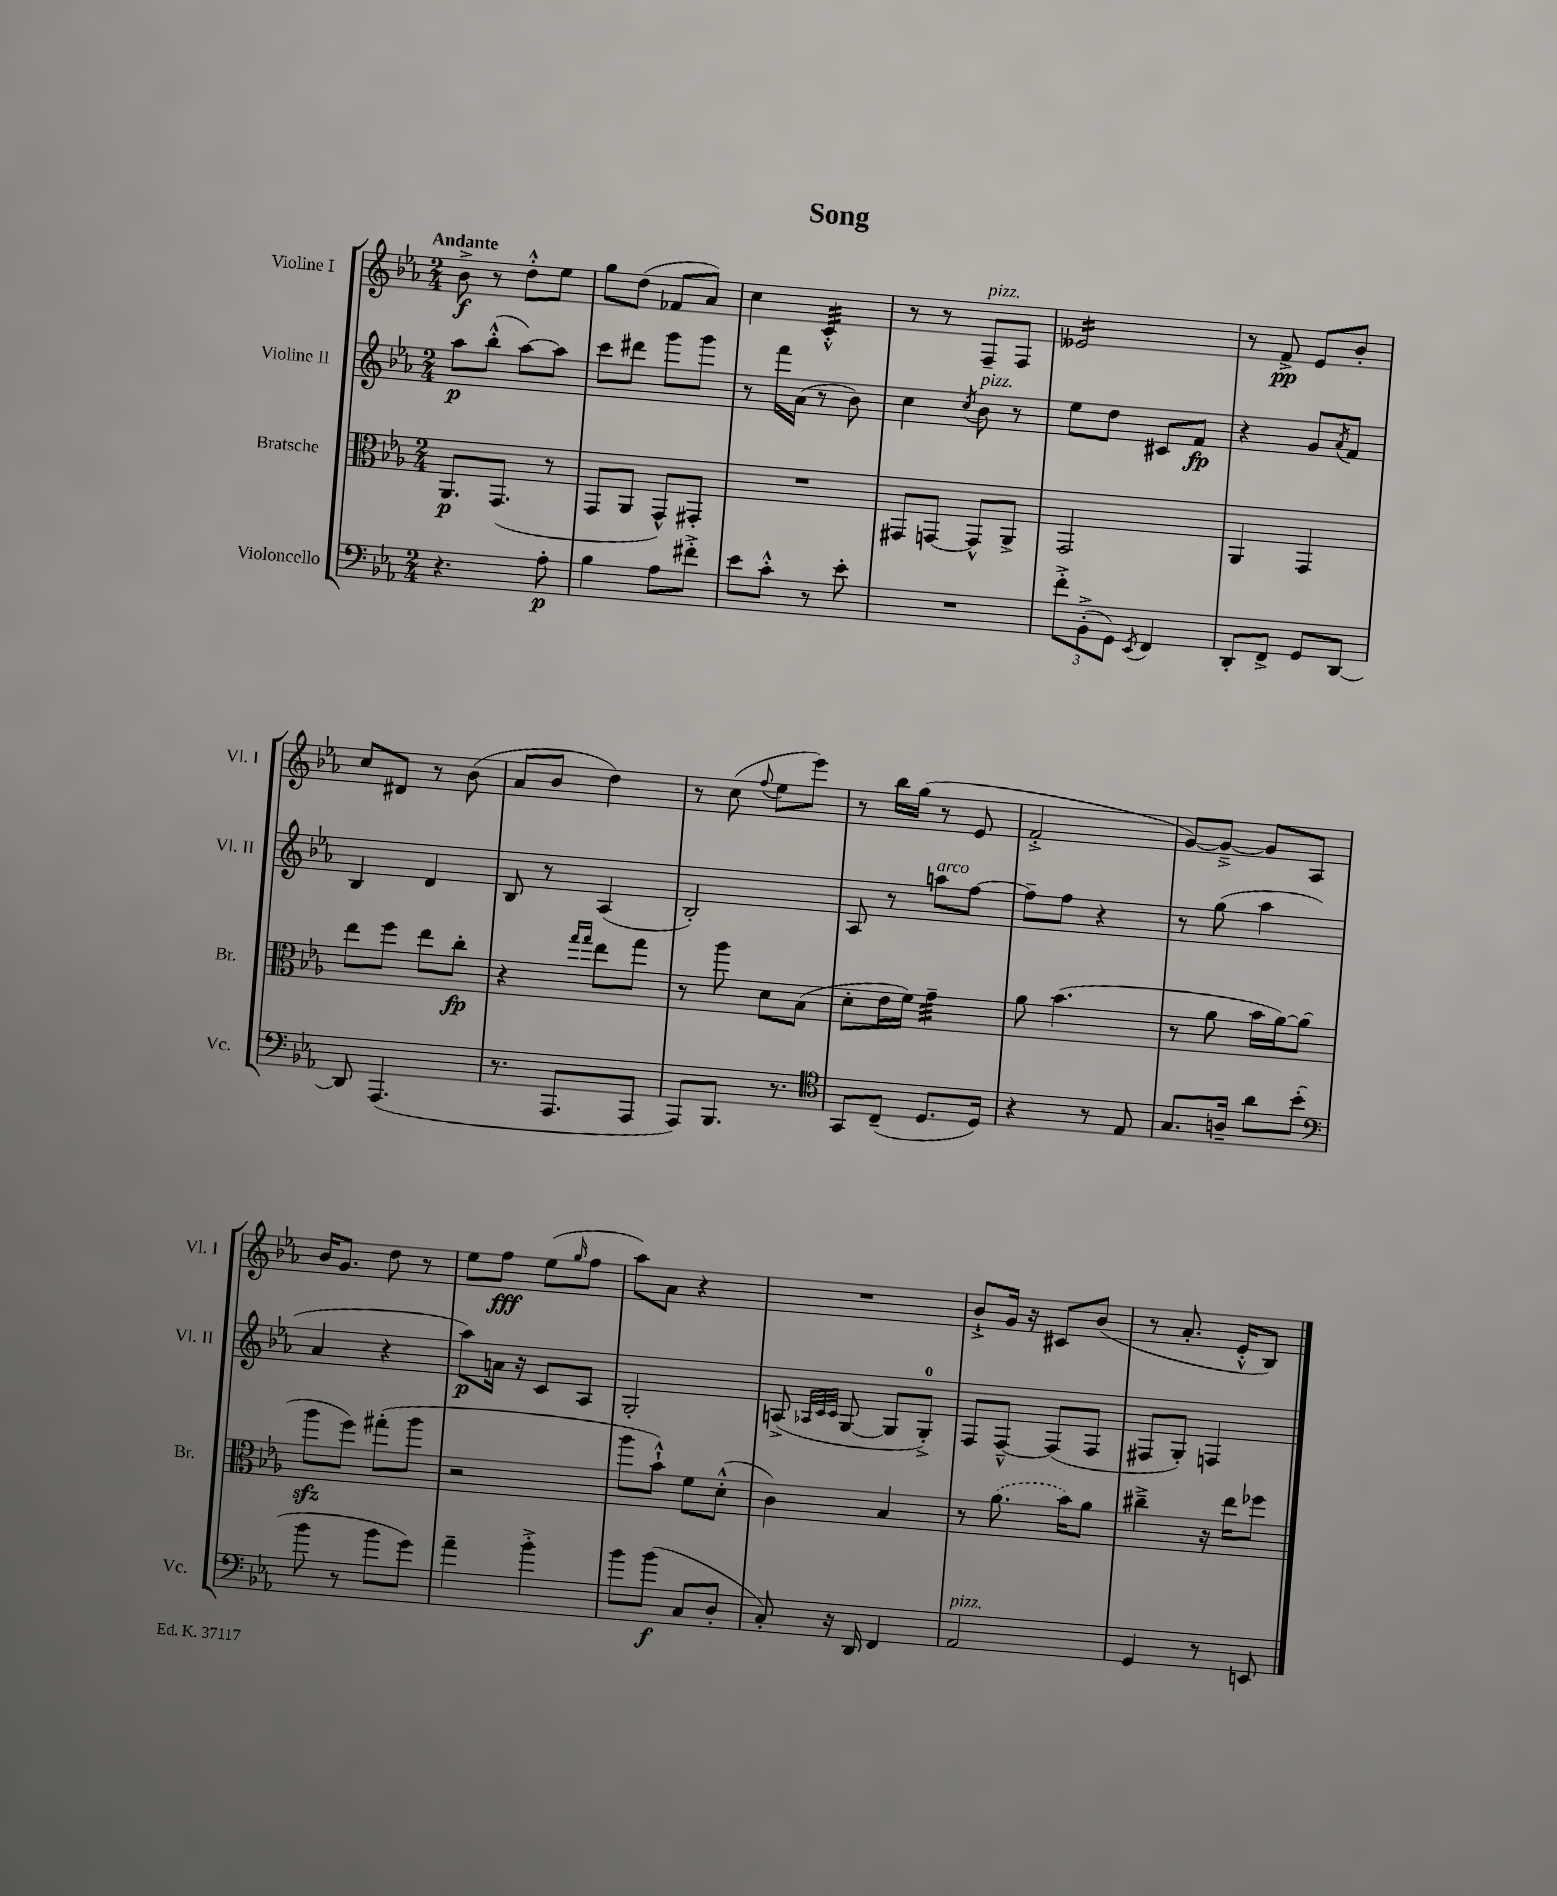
\header { title = "Song" }
<<
\new StaffGroup <<
\new Staff = "s0" \with { instrumentName = "Violine I" shortInstrumentName = "Vl. I" } {
    \clef treble \key ees \major \numericTimeSignature \time 2/4 \tempo "Andante"
    bes'8->\f r8 d''8-.-^ ees''8 |
    g''8 d''8( fes'8 aes'8) |
    c''4 c'4:32-.-^ |
    r8 r8 f8--^\markup { \italic "pizz." } f8 |
    eeses'2:16 |
    r8 f'8->\pp ees'8 bes'8-. |
    c''8 dis'8 r8 bes'8( |
    aes'8 bes'8 d''4) |
    r8 c''8( \appoggiatura { f''8 } ees''8 ees'''8) |
    r8 bes''16 g''16( r8 ees'8 |
    f'2-.-> |
    g'8~) g'8~---> g'8 aes8 |
    bes'16 g'8. d''8 r8 |
    ees''8 f''8\fff ees''8( \grace { g''16 } f''8 |
    aes''8) aes'8 r4 |
    R2 |
    bes'8-!-> g'16 r16 cis'8 bes'8( |
    r8 aes'8.-. ees'16-.-^ bes8) \bar "|." |
}
\new Staff = "s1" \with { instrumentName = "Violine II" shortInstrumentName = "Vl. II" } {
    \clef treble \key ees \major \numericTimeSignature \time 2/4
    aes''8\p bes''8-.-^( aes''8~) aes''8 |
    c'''8 dis'''8 g'''8 g'''8 |
    r8 f'''16 aes'16( r8 bes'8) |
    c''4 \acciaccatura { c''8 } bes'8^\markup { \italic "pizz." } r8 |
    ees''8 d''8 cis'8 f'8\fp |
    r4 g'8 \acciaccatura { aes'8 } f'8 |
    bes4 d'4 |
    bes8 r8 aes4( |
    bes2-.) |
    aes8 r8 a''8^\markup { \italic "arco" } f''8~ |
    f''8-- f''8 r4 |
    r8 g''8( aes''4 |
    aes'4 r4 |
    aes''8\p) a'16 r16 c'8 aes8 |
    g2-. |
    a8->( \grace { aes32 c'32 c'32 } g8~ g8 g8-0-.->) |
    f8 f8~---^ f8( f8 |
    fis8 g8-.) f4 \bar "|." |
}
\new Staff = "s2" \with { instrumentName = "Bratsche" shortInstrumentName = "Br." } {
    \clef alto \key ees \major \numericTimeSignature \time 2/4
    aes,8.\p g,8.( r8 |
    g,8 aes,8 g,8-^) gis,8-. |
    R2 |
    gis,8 g,8~ g,8-^ aes,8-> |
    g,2 |
    aes,4 g,4 |
    ees''8 f''8 ees''8 c''8-.\fp |
    r4 \grace { g''16 g''16 } ees''8 g''8 |
    r8 aes''8 d'8 bes8( |
    d'8-. ees'16 f'16) g'4:32-- |
    aes'8 bes'4.( |
    r8 aes'8 bes'16 aes'16~) aes'8( |
    aes''8\sfz f''8) gis''8-.( aes''8 |
    r2 |
    aes''8 bes'8-!-^) f'8 d'8-.-^( |
    c'4) bes4 |
    r8 \once \slurDashed aes'8.( bes'16) aes'8 |
    cis''4---> r16 ees''16 fes''8 \bar "|." |
}
\new Staff = "s3" \with { instrumentName = "Violoncello" shortInstrumentName = "Vc." } {
    \clef bass \key ees \major \numericTimeSignature \time 2/4
    r4. aes8-.\p |
    bes4 aes8 fis'8-.-> |
    ees'8 c'8-.-^ r8 ees'8-. |
    R2 |
    \tuplet 3/2 { f'8-.-> bes,8-.->( g,8) } \acciaccatura { ees,8 } f,4 |
    d,8-. f,8-> g,8 d,8~ |
    d,8 aes,,4.( |
    r8. aes,,8. aes,,8 |
    aes,,8) bes,,8. r8. |
    \clef tenor g,8 c8--( d8. d16) |
    r4 r8 ees8 |
    g8. a16-- aes'8 bes'8-.( |
    \clef bass bes'8 r8 bes'8 g'8) |
    aes'4-- bes'4-.-> |
    bes'8 bes'8\f( c8 d8-. |
    c8-.) r16 d,16 f,4 |
    aes,2^\markup { \italic "pizz." } |
    g,4 r8 e,8 \bar "|." |
}
>>
>>
\layout { \context { \Score \remove "Bar_number_engraver" } }
